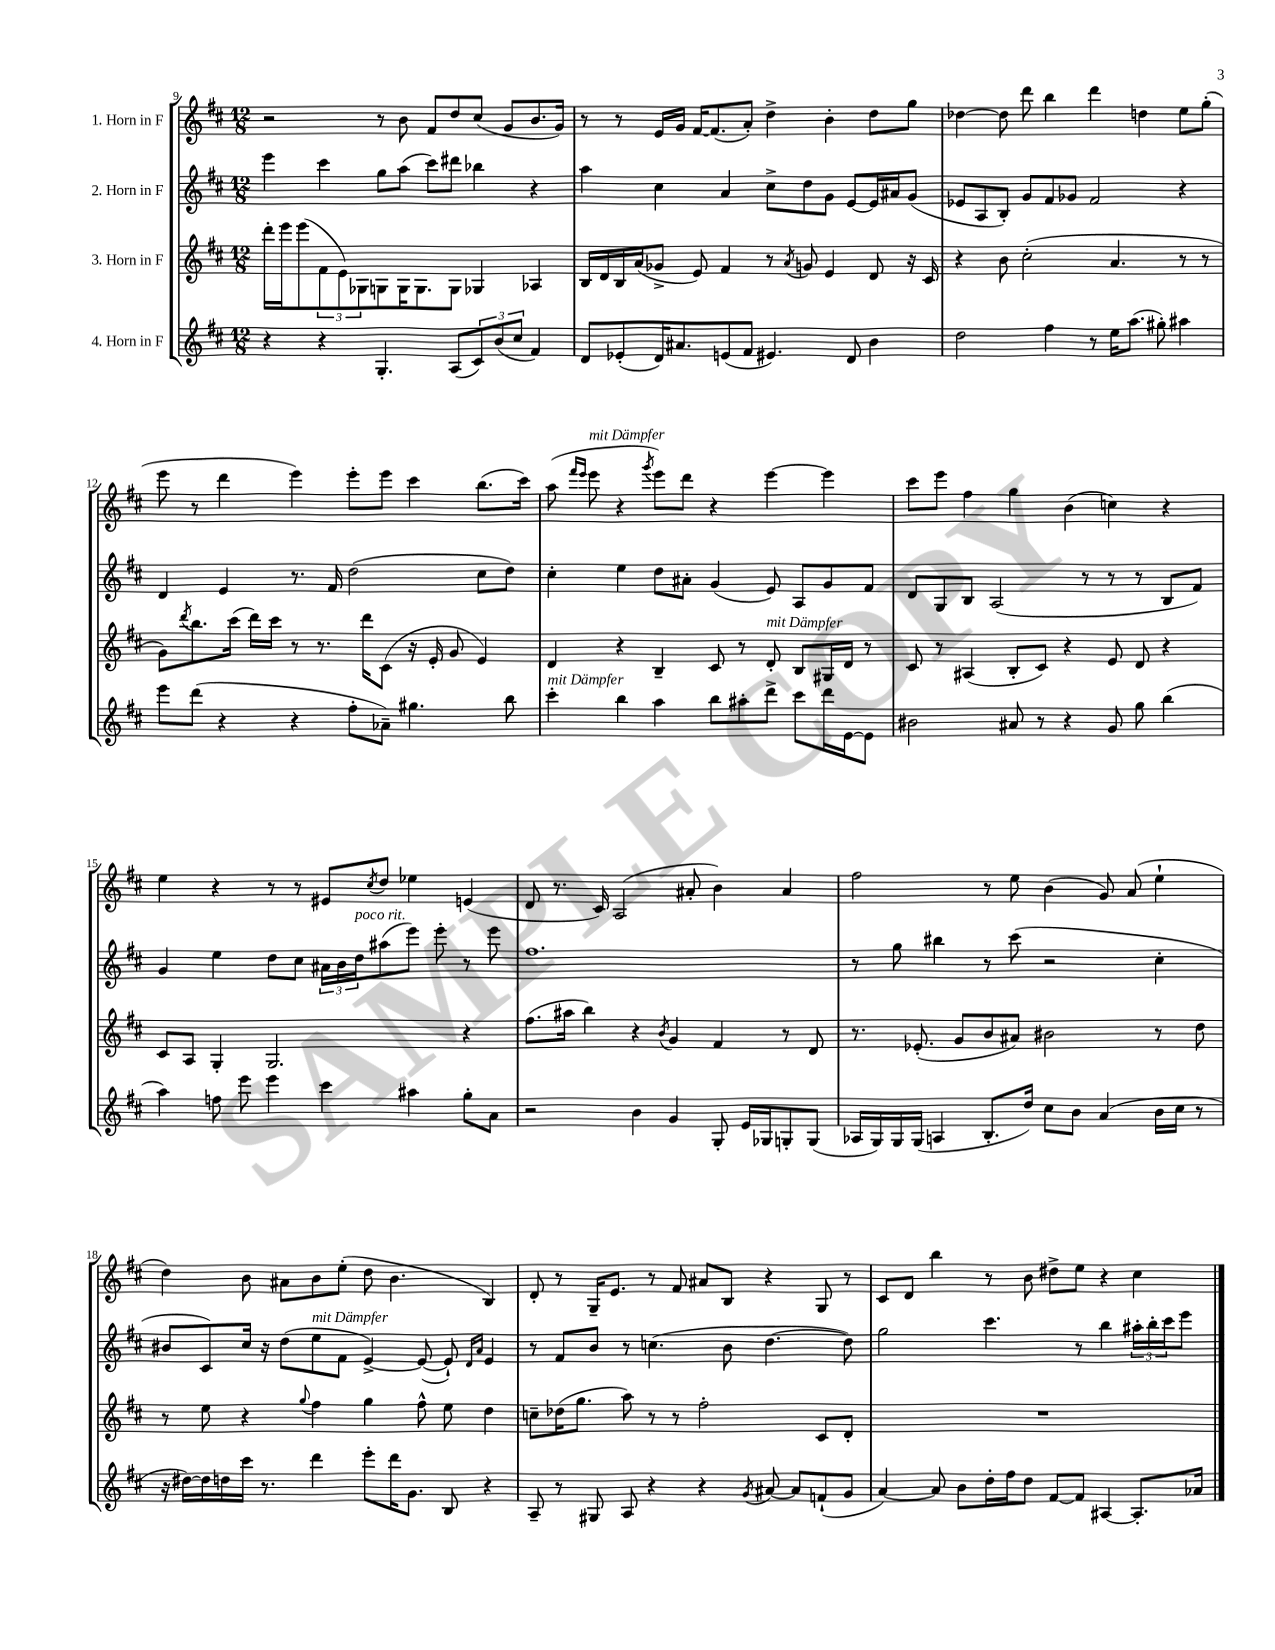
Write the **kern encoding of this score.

**kern	**kern	**kern	**kern
*staff4	*staff3	*staff2	*staff1
*clefG2	*clefG2	*clefG2	*clefG2
*k[f#c#]	*k[f#c#]	*k[f#c#]	*k[f#c#]
*M12/8	*M12/8	*M12/8	*M12/8
4r	16ddd'	4eee	2r
.	16eee	.	.
.	(8eee	.	.
4r	12f#	4ccc#	.
.	12e)	.	.
.	12G-	.	.
4.G'	8G	8gg	8r
.	16G	(8aa	8b
.	8.G	.	.
.	.	8ccc#)	8f#
(8A	8G	8ddd#	8dd
12c#)	4G-	4bb-	(8cc#
(12b	.	.	.
.	.	.	8g
12cc#	.	.	.
4f#)	4A-	4r	8.b
.	.	.	16g)
=	=	=	=
8d	16B	4aa	8r
.	16d	.	.
(8e-'	16B	.	8r
.	(16a	.	.
16d)	8g-^	4cc#	16e
8.a#	.	.	16g
.	8e)	.	[16f#
.	.	.	(8.f#]
(8e	4f#	4a	.
8f#	.	.	8a')
4.e#)	8r	8cc#^	4dd^
.	8qa	.	.
.	8g	8dd	.
.	4e	8g	4b'
8d	.	[8e	.
4b	8d	16e]	8dd
.	.	16a#	.
.	16r	(8g	8gg
.	16c#	.	.
=	=	=	=
2dd	4r	8e-	[4dd-
.	.	8A	.
.	8b	8B')	8dd-]
.	(2cc#'	8g	8ddd
4ff#	.	8f#	4bb
.	.	8g-	.
8r	.	2f#	4ddd
16ee	4.a	.	.
(8.aa	.	.	.
.	.	.	4dd
8gg#')	.	.	.
4aa#	8r	4r	8ee
.	8r	.	(8gg'
=	=	=	=
8eee	8g)	4d	8eee
.	8qddd	.	.
(8ddd	8.bb	.	8r
4r	.	4e	4ddd
.	(16ccc#	.	.
.	16ddd)	.	.
.	16ccc#	.	.
4r	8r	8.r	4eee)
.	8.r	.	.
.	.	16f#	.
8ff#'	.	(2dd	8eee'
.	16ddd	.	.
8a-~)	(8c#	.	8eee
4.gg#	16r	.	4ccc#
.	16e'	.	.
.	8g	.	.
.	4e)	8cc#	(8.bb
8bb	.	8dd)	.
.	.	.	16ccc#)
=	=	=	=
4ccc#'	4d	4cc#'	(8aa
.	.	.	16qqfff#
.	.	.	16qqeee
.	.	.	8eee
4bb	4r	4ee	4r
.	.	.	8qggg
4aa	4B~	8dd	8eee)
.	.	8a#'	8ddd
8bb	8c#	(4g	4r
8aa#'	8r	.	.
8ddd^	8d'	8e)	[4eee
8ccc#	8B	8A	.
16ddd	16G#	8g	4eee]
[16e	16d	.	.
8e]	8r	8f#	.
=	=	=	=
2b#	8c#	8d	8ccc#
.	8r	8G	8eee
.	(4A#	8B	4ff#
.	.	(2A	.
8a#	8B'	.	4gg
8r	8c#)	.	.
4r	4r	.	(4b
.	.	8r	.
8g	8e	8r	4cc)
8gg	8d	8r	.
(4bb	4r	8B	4r
.	.	8f#)	.
=	=	=	=
4aa)	8c#	4g	4ee
.	8A	.	.
8ff	4G'	4ee	4r
8eee	.	.	.
4eee	2.G	8dd	8r
.	.	8cc#	8r
4ccc#	.	24a#	8e#
.	.	24b	.
.	.	24dd	.
.	.	.	8qcc#
.	.	(8aa#	8dd
4aa#	.	8eee)	4ee-
.	.	8eee'	.
8gg'	4r	8r	(4e
8a	.	8eee	.
=	=	=	=
2r	(8.ff#	1.ff#	8d
.	.	.	8.r
.	16aa#	.	.
.	4bb)	.	.
.	.	.	16c#)
.	.	.	(2A
4b	4r	.	.
.	8qb	.	.
4g	4g	.	.
.	.	.	8a#'
8G'	4f#	.	4b)
16e	.	.	.
16G-	.	.	.
8G'	8r	.	4a#
(8G	8d	.	.
=	=	=	=
16A-	8.r	8r	2ff#
16G)	.	.	.
16G	.	8gg	.
(16G	(8.e-'	.	.
4A	.	4bb#	.
.	8g	.	.
8.B'	8b	8r	8r
.	8a#)	(8ccc#	8ee
16dd)	.	.	.
8cc#	2b#	2r	(4b
8b	.	.	.
(4a	.	.	8g)
.	.	.	(8a
16b	8r	4cc#'	4ee`
16cc#	.	.	.
8r	8dd	.	.
=	=	=	=
16r	8r	8b#	4dd)
[16dd#)	.	.	.
16dd#]	8ee	8c#)	.
16dd	.	.	.
16ccc#	4r	16cc#	8b
8.r	.	16r	.
.	.	(8dd	8a#
.	8qqgg	.	.
4ddd	4ff#	8ee	8b
.	.	8f#	(8ee'
8eee'	4gg	[4e^)	8dd
16ddd	.	.	4.b
8.g	.	.	.
.	8ff#^^	(8e_	.
8B	8ee	8e`])	.
.	.	16qqd	.
.	.	16qqa	.
4r	4dd	4e	4B)
=	=	=	=
8A~	8cc~	8r	8d'
8r	(16dd-	8f#	8r
.	8.gg	.	.
8G#	.	8b	16G~
.	.	.	8.e
8A	8aa)	8r	.
4r	8r	(4.cc	8r
.	8r	.	8f#
4r	2ff#'	.	8a#
.	.	8b	8B
8qg	.	.	.
[8a#	.	[4.dd	4r
8a#]	.	.	.
(8f`	8c#	.	8G
8g	8d'	8dd])	8r
=	=	=	=
[4a)	1.r	2gg	8c#
.	.	.	8d
8a]	.	.	4bb
8b	.	.	.
16dd'	.	4.ccc#	8r
16ff#	.	.	.
8dd	.	.	8b
[8f#	.	.	8dd#^
8f#]	.	8r	8ee
[4A#	.	4bb	4r
8.A#']	.	24aa#'	4cc#
.	.	24bb'	.
.	.	24ccc#	.
.	.	8eee	.
16a-	.	.	.
==	==	==	==
*-	*-	*-	*-
